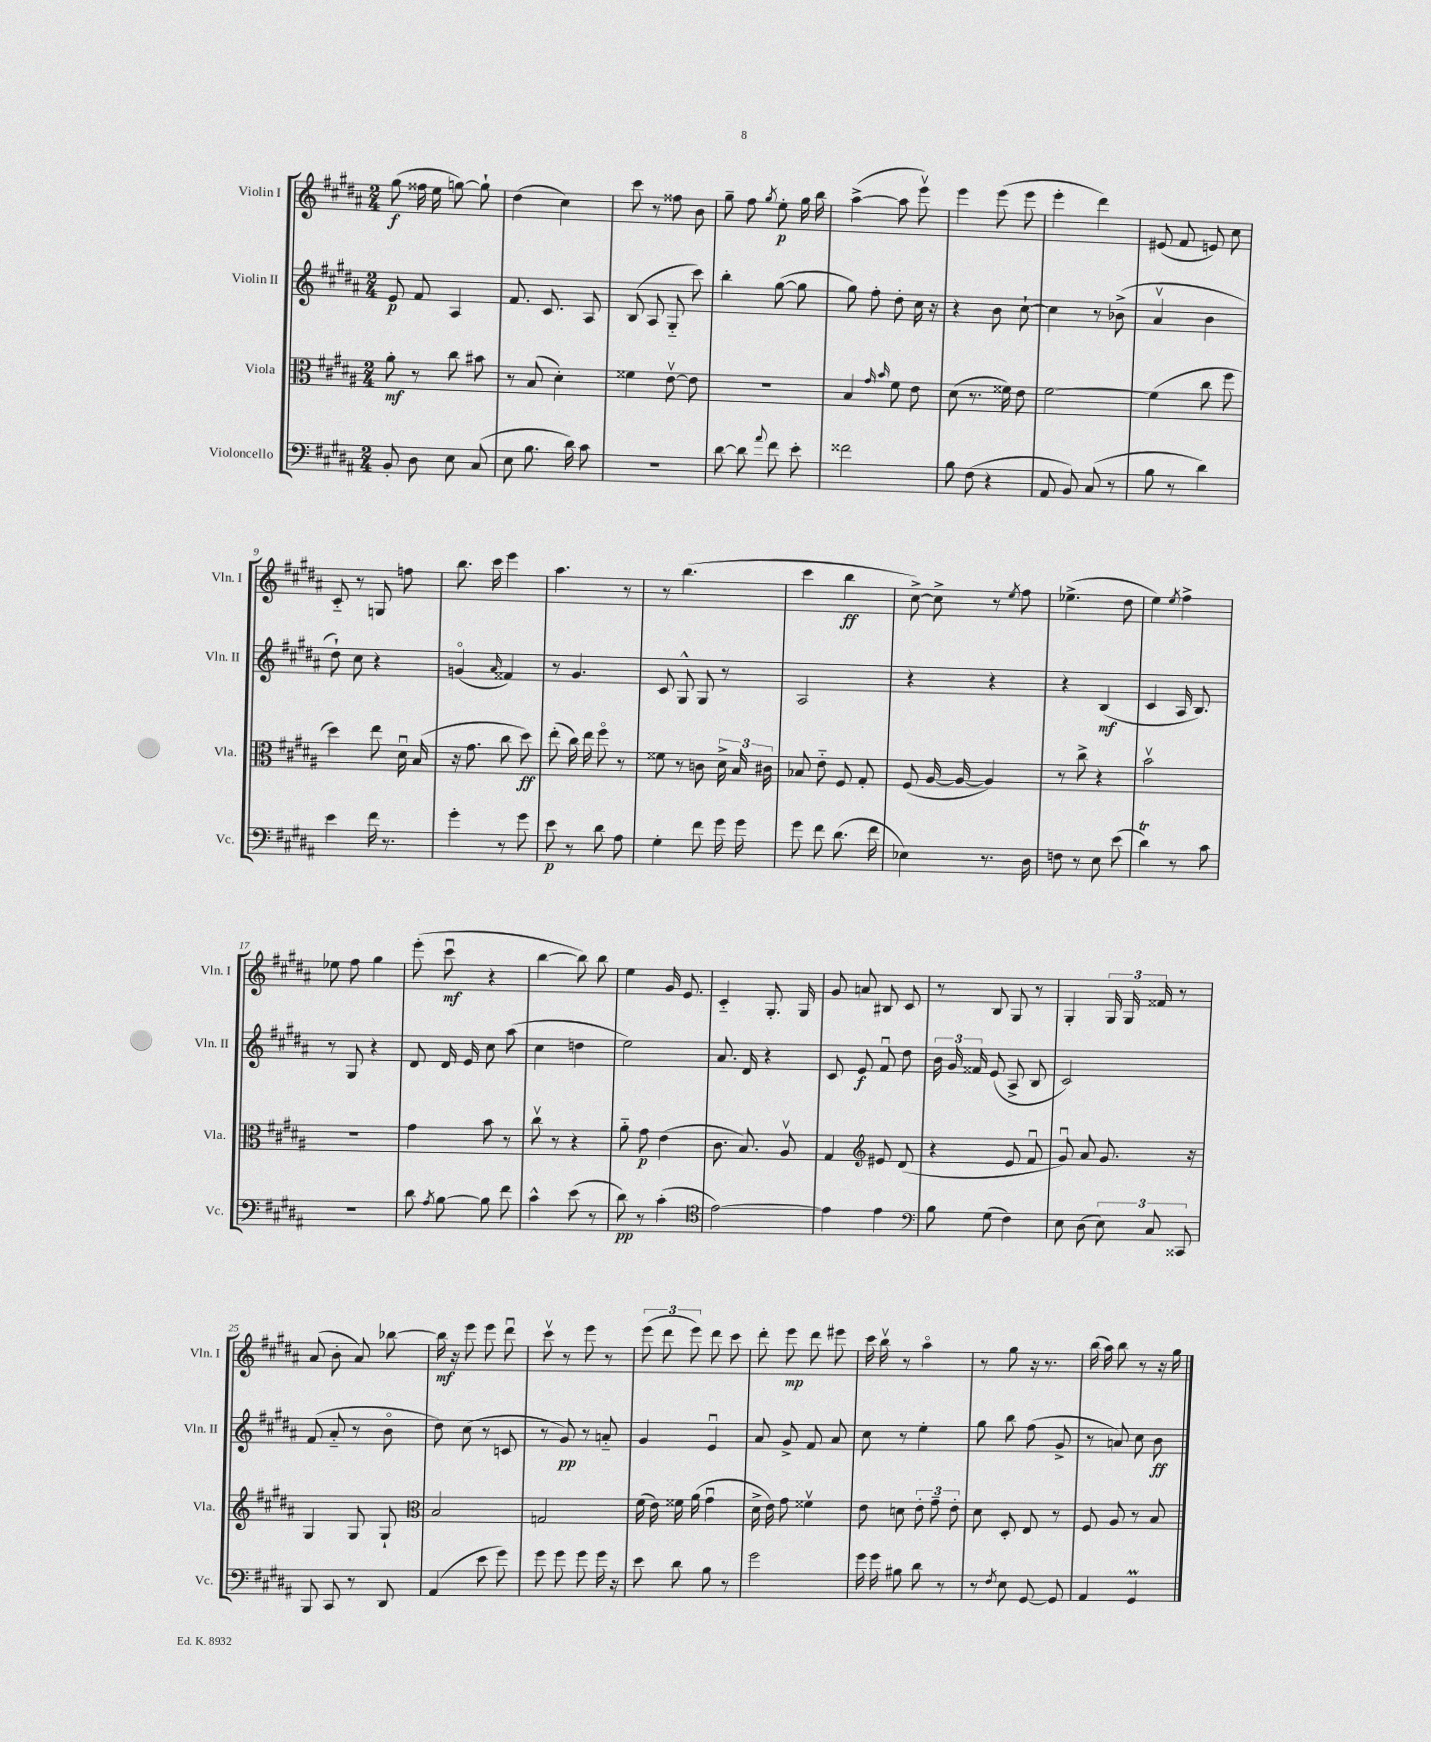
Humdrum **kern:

**kern	**kern	**kern	**kern
*staff4	*staff3	*staff2	*staff1
*clefF4	*clefC3	*clefG2	*clefG2
*k[f#c#g#d#a#]	*k[f#c#g#d#a#]	*k[f#c#g#d#a#]	*k[f#c#g#d#a#]
*M2/4	*M2/4	*M2/4	*M2/4
8BB'	8a#'	8e	(8gg#
8D#	8r	8f#	16ff##
.	.	.	16ee
8E	8cc#	4A#	[8gg)
(8C#	8b#	.	8gg`]
=	=	=	=
8E	8r	8.f#	(4dd#
8.B	(8B	.	.
.	.	8.c#	.
.	4d#')	.	4cc#)
16d#)	.	.	.
8c#	.	8A#	.
=	=	=	=
2r	4f##	(8B	8ccc#
.	.	8A#	8r
.	[8ev	8G#'~	8ff##
.	8e]	8ccc#)	8b
=	=	=	=
[8d#	2r	4bb'	8gg#~
8d#]	.	.	8ff#
8qqa#	.	.	8qgg#
8f#	.	([8gg#	8ee'
8e'	.	8gg#]	16gg#
.	.	.	16bb
=	=	=	=
2f##	4B	8gg#)	([4aa#^
.	.	8ff#'	.
.	16qqg#	.	.
.	16qqb	.	.
.	8f#	8dd#'	8aa#]
.	8e	16cc#	8eeev)
.	.	16r	.
=	=	=	=
8B	(8d#	4r	4eee
(8F#	8.r	.	.
4r	.	8b	(8eee
.	16f##)	.	.
.	8e	[8cc#`	8eee
=	=	=	=
8AA#	[2f#	4cc#]	4eee'
8BB)	.	.	.
(8C#	.	8r	4ddd#)
8r	.	(8b-^	.
=	=	=	=
8B	(4f#]	4a#v	(8e#
8r	.	.	8f#
4d#)	8cc#	4b	8e)
.	8ff#	.	8cc#
=	=	=	=
4e	4dd#)	8dd#`)	8c#'~
.	.	8cc#	8r
16f#	8ee	4r	8G
8.r	.	.	.
.	16d#u	.	8ff
.	(16B	.	.
=	=	=	=
4g#'	16r	(4go	8.bb
.	8.g#	.	.
.	.	.	16ccc#
.	.	16qqa#	.
8r	8cc#	4f##)	4eee
8g#	8dd#)	.	.
=	=	=	=
8e	(8ee'	8r	4.aa#
8r	16cc#)	4.g#	.
.	16ee	.	.
8d#	8ff#o	.	.
8A#	8r	.	8r
=	=	=	=
4G#'	8f##	8c#	8r
.	8r	8G#^^	(4.bb
8f#	8c	8G#	.
16g#	24d#^	8r	.
.	24B	.	.
16g#	.	.	.
.	24c#	.	.
=	=	=	=
8g#	8B-	2A#	4ccc#
8f#	8e'~	.	.
(8.d#	8F#	.	4bb
.	8G#'	.	.
16f#	.	.	.
=	=	=	=
4E-)	(8F#	4r	[8cc#^)
.	[16A#	.	8cc#^]
.	16A#_	.	.
8.r	4A#])	4r	8r
.	.	.	8qee
.	.	.	8ff#
16D#	.	.	.
=	=	=	=
8F	8r	4r	(4.ee-^
8r	8cc#^	.	.
8E	4r	(4B	.
(8e	.	.	8dd#
=	=	=	=
4d#)	2bv	4c#	4ee)
.	.	.	8qee
8r	.	16A#	4ff#^
.	.	8.B)	.
8c#	.	.	.
=	=	=	=
2r	2r	8r	8ee-
.	.	8G#	8ff#
.	.	4r	4gg#
=	=	=	=
8d#	4g#	8d#	(8eee'
8qA#	.	.	.
[8B	.	16d#	8ccc#u
.	.	16e	.
8B]	8b	8cc#	4r
8f#	8r	(8aa#	.
=	=	=	=
4c#^^	8cc#v	4cc#	[4bb
.	8r	.	.
(8e	4r	4dd	8bb])
8r	.	.	8bb
=	=	=	=
8d#)	8a#'~	2ee)	4ee
8r	8g#	.	.
(4c#'	(4e	.	16g#
.	.	.	8.e
=	=	=	=
*clefC4	*	*	*
[2e)	8.c#	8.a#	4c#'~
.	8.B)	16d#	.
.	.	4r	8.G#'
.	8A#v	.	.
.	.	.	16G#
=	=	=	=
4e]	4G#	8c#	8g#
.	.	8e	8a
*	*clefG2	*	*
4e	8e#	8f#u	8B#
.	(8d#	8dd#	8c#
=	=	=	=
*clefF4	*	*	*
8B	4r	24b	8r
.	.	24g#	.
.	.	24f##	.
(8G#	.	(8e	8B
4F#)	8e	8A#^	8G#
.	8f#u	8B	8r
=	=	=	=
8E	8g#u)	2c#)	4G#'
(8D#	8a#	.	.
12E)	8.g#	.	24G#
.	.	.	24G#
12C#	.	.	24f##
.	.	.	8r
12CC##	.	.	.
.	16r	.	.
=	=	=	=
8BBB	4G#	(8f#	(8a#
8CC#	.	8a#'~	8b'
8r	8G#	8r	8a#)
8DD#	8G#`	8bo	[8bb-
=	=	=	=
*	*clefC3	*	*
(4AA#	2B	8dd#)	16bb-]
.	.	.	16r
.	.	(8cc#	8eee
8e	.	8r	8eee
8g#)	.	8c	8ddd#u
=	=	=	=
8g#	2G	8r	8ccc#v
8g#	.	8g#)	8r
8g#	.	8r	8eee
16g#	.	8a'~	8r
16r	.	.	.
=	=	=	=
8e	(16f#	4g#	(12eee
.	16e)	.	.
.	.	.	12ddd#
8d#	16f##	.	.
.	.	.	12eee)
.	(16a#	.	.
8B	4g#u	4eu	8ddd#
8r	.	.	8ccc#
=	=	=	=
2g#	16d#^	8a#	8ddd#'
.	16e)	.	.
.	8g#	8g#^	8eee
.	4f##v	8f#	8ddd#
.	.	8a#	8eee#
=	=	=	=
16g#	8e	8cc#	16ccc#
16g#	.	.	16bbv
8B#	8d	8r	8r
8d#	12e'	4ee'	4aa#o
.	12g#~	.	.
8r	.	.	.
.	12e'	.	.
=	=	=	=
8r	8d#	8gg#	8r
8qF#	.	.	.
8E	8D#'	8bb	8gg#
[8GG#	8E	(8ff#	16r
.	.	.	8.r
8GG#]	8r	8g#^	.
=	=	=	=
4AA#	8F#	8r	(16bb
.	.	.	16aa#)
.	8A#	8a)	8bb
4GG#	8r	8cc#	8r
.	8B	8b	16r
.	.	.	16gg#
==	==	==	==
*-	*-	*-	*-
